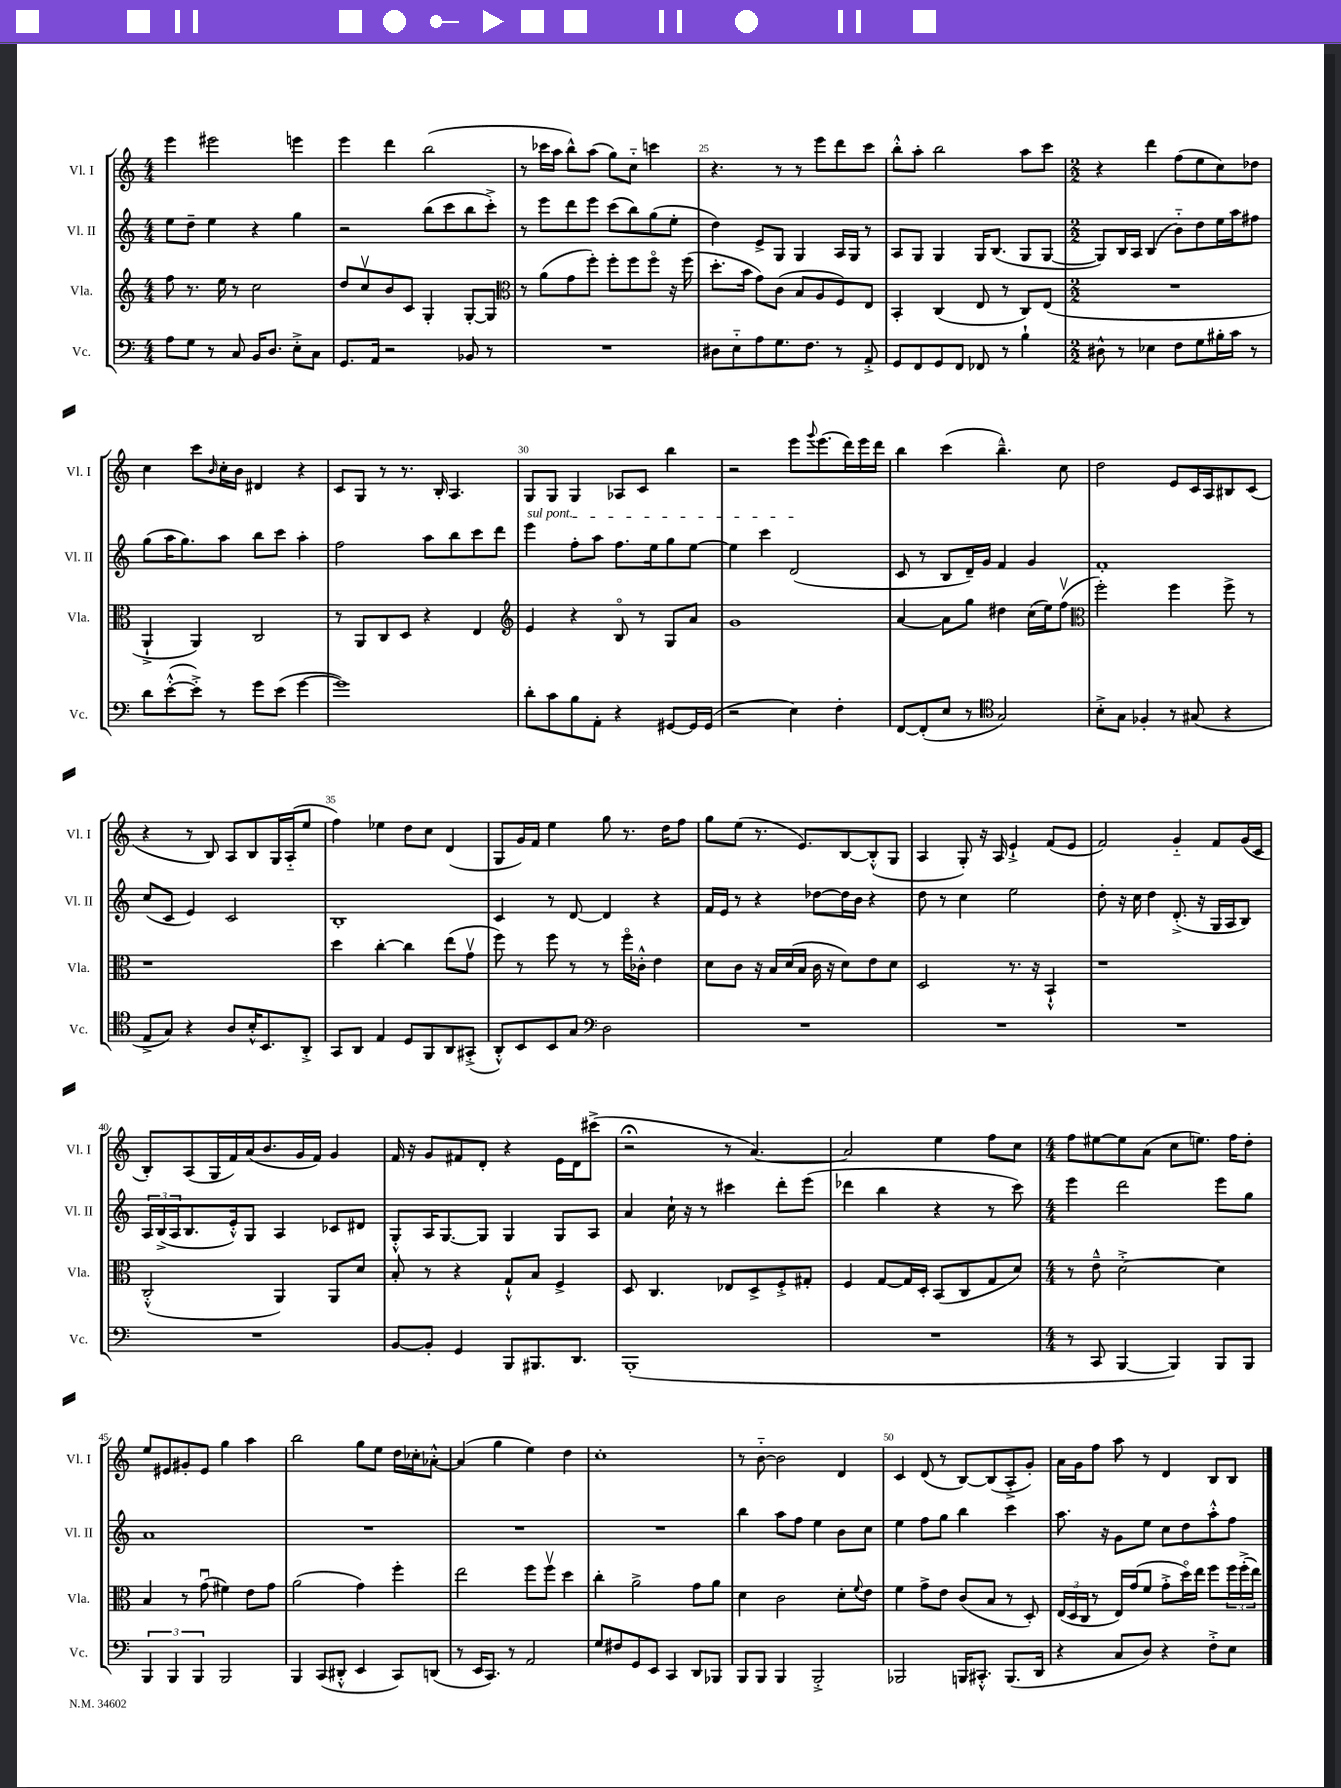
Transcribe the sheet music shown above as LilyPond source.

<<
\new StaffGroup <<
\new Staff = "s0" \with { instrumentName = "Vl. I" shortInstrumentName = "Vl. I" } {
    \clef treble \key c \major \numericTimeSignature \time 4/4
    e'''4 eis'''2 e'''4 |
    e'''4 d'''4 b''2( |
    r8 ces'''16 a''16 b''8-^) a''8( g''8) c''8-_ c'''4 |
    r4. r8 r8 e'''8 d'''8 c'''8 |
    b''8-.-^ a''8-. b''2 a''8 c'''8 |
    \numericTimeSignature \time 2/2 r4 d'''4 f''8( e''8 c''8) des''8 |
    c''4 c'''8 \grace { b'16 } c''16-. b'16 dis'4 r4 |
    c'8 g8 r8 r8. b16-. a4. |
    g8 g8 g4 aes8 c'8 b''4 |
    r2 e'''8 \appoggiatura { g'''8 } e'''8.( d'''16) e'''16 d'''16 |
    b''4 c'''4( b''4.---^) c''8 |
    d''2 e'8 c'16 a16 bis8 c'8( |
    r4 r8 b8) a8 b8 g16 a16-_( e''8 |
    f''4) ees''4 d''8 c''8 d'4( |
    g8 g'16) f'16 e''4 g''8 r8. d''16 f''8 |
    g''8 e''8( r8. e'8.) b8~ b8-.-^( g8 |
    a4 g8-.) r16 a16 e'4-!-> f'8( e'8 |
    f'2) g'4-_ f'8 g'16( c'16 |
    b8-.) a8( g16 f'16) a'16( b'8. g'16 f'16) g'4 |
    f'16 r16 g'8 fis'8 d'8-. r4 e'16 d'16 cis'''8->( |
    r2\fermata r8 a'4.~) |
    a'2 e''4 f''8 c''8 |
    \numericTimeSignature \time 4/4 f''8 eis''8~ eis''8 a'8( c''8 e''8.) f''16 d''8-. |
    e''8 eis'8 gis'8-. eis'8 g''4 a''4 |
    b''2 g''8 e''8 d''16 ces''16-. aes'8~-.-^ |
    aes'4( g''4 e''4) d''4 |
    c''1-. |
    r8 b'8~-_ b'2 d'4 |
    c'4 d'8( r8 b8~) b8( a8-.-> g'8-.) |
    a'16 g'16 f''8 a''8 r8 d'4 b8 b8 \bar "|." |
}
\new Staff = "s1" \with { instrumentName = "Vl. II" shortInstrumentName = "Vl. II" } {
    \clef treble \key c \major \numericTimeSignature \time 4/4
    e''8 d''8-- e''4 r4 g''4 |
    r2 b''8( c'''8 b''8 c'''8-.->) |
    r8 e'''8 d'''8 e'''8 c'''8( b''8) g''8( e''8-. |
    d''4) e'8-> g8 g4 a16 g16 r8 |
    a8 g8 g4 g16 b8.( g8 g8~ |
    \numericTimeSignature \time 2/2 g8) b16 a16 b4( b'8-_) d''8 e''16 a''16 fis''8 |
    g''8( a''16 g''8.) a''8 b''8 c'''8 a''4-. |
    f''2 a''8 b''8 c'''8 d'''8 |
    \once \override TextSpanner.bound-details.left.text = \markup { \italic "sul pont." } e'''4\startTextSpan f''8-. a''8 f''8. e''16 g''8 e''8~ |
    e''4 c'''4 d'2\stopTextSpan( |
    c'8 r8 b8 d'16--) g'16 f'4 g'4 |
    f'1-. |
    c''8( c'8 e'4) c'2 |
    b1-. |
    c'4 r8 d'8~ d'4 r4 |
    f'16 e'16 r8 r4 des''8~ des''16 b'16 r4 |
    d''8 r8 c''4 e''2 |
    d''8-. r16 c''16 d''4 d'8.-.->( r16 g16 a16 b8) |
    \tuplet 3/2 { a16 b16->( a16 } b8. e'16-.-^) g8 a4 ces'8 dis'8 |
    g8-.-^ a16 g8.~ g8 g4 g8 a8 |
    a'4 c''16-! r16 r8 cis'''4 d'''8-. e'''8( |
    des'''4 b''4 r4 r8 c'''8) |
    \numericTimeSignature \time 4/4 e'''4 d'''2 e'''8 g''8 |
    a'1 |
    R1 |
    R1 |
    R1 |
    b''4 a''8 f''8 e''4 b'8 c''8 |
    e''4 f''8 g''8 b''4 c'''4 |
    a''8. r16 g'8 e''8 c''8 d''8 a''8-.-^ f''8 \bar "|." |
}
\new Staff = "s2" \with { instrumentName = "Vla." shortInstrumentName = "Vla." } {
    \clef treble \key c \major \numericTimeSignature \time 4/4
    f''8 r8. e''16 r8 c''2 |
    d''8 c''8\upbow b'8 c'8 g4-. g8~-. g8 |
    \clef alto r8 a'8( g'8 f''8-.) f''8-. f''8 f''8\flageolet r16 f''16( |
    d''8.-. b'16 g'8) c'8( b8 a8 f8) e8 |
    b,4-. c4( e8 r8 c8) e8( |
    \numericTimeSignature \time 2/2 R1 |
    a,4-!-> a,4) c2 |
    r8 a,8 c8 d8 r4 e4 |
    \clef treble e'4 r4 b8\flageolet r8 g8 a'8 |
    g'1 |
    a'4~ a'8 g''8 dis''4 c''16( e''16) f''8\upbow( |
    \clef alto f''2-.) f''4 f''8-> r8 |
    r1 |
    d''4 c''4~-. c''4 e''8( g'8\upbow |
    f''8) r8 f''8 r8 r8 f''16\flageolet ces'16-.-^ e'4 |
    d'8 c'8 r16 b16 d'16( b16 c'16 r16 d'8) e'8 d'8 |
    d2 r8. r16 b,4-!-^ |
    r1 |
    c2-.-^( a,4) a,8 d'8 |
    b8-. r8 r4 g8-!-^ b8 f4-> |
    d8 c4. ees8 d8-> f8-.-> gis8-. |
    f4 g8~ g16 d16-. b,8( c8 g8 d'8) |
    \numericTimeSignature \time 4/4 r8 e'8---^ d'2~-.-> d'4 |
    b4 r8 g'8\downbow( fis'4) e'8 g'8 |
    a'2( g'4) f''4-. |
    e''2 f''8 f''8\upbow d''4 |
    c''4-. a'2-> g'8 a'8 |
    d'4 c'2 d'8-. \appoggiatura { f'8 } e'8 |
    f'4 g'8-> e'8 c'8( b8 r8 d8-.) |
    \tuplet 3/2 { e16( d16 c16 } r8 e16) g'16( f'8 g'8-.-> d''16\flageolet) e''16 f''8 \tuplet 3/2 { f''16 f''16-.->( e''16) } \bar "|." |
}
\new Staff = "s3" \with { instrumentName = "Vc." shortInstrumentName = "Vc." } {
    \clef bass \key c \major \numericTimeSignature \time 4/4
    a8 g8 r8 c8 b,16 d8. e8-.-> c8 |
    g,8. a,16 r2 bes,8 r8 |
    R1 |
    dis8 e8-_ a8 g8. f8. r8 a,8-.-> |
    g,8 f,8 g,8 f,8 fes,8 r8 b4-! |
    \numericTimeSignature \time 2/2 dis8-^ r8 ees4 f8 g8 bis16-. c'16 r8 |
    d'8 e'8~-.-^( e'8-.->) r8 g'8 e'8( g'4~ |
    g'1) |
    d'8-. c'8 b8 a,8-. r4 gis,8~ gis,16 gis,16( |
    r2 e4) f4-. |
    f,8~ f,8-.( e8 r8 \clef tenor g2) |
    b8-.-> g8 fes4-. r8 gis8( r4 |
    e8-> g8) r4 a8 b16-.-^ b,8. a,8-.-> |
    g,8 a,8 e4 d8 f,8 a,8 gis,8-.->( |
    a,8-.-^) b,8 b,8 g8 \clef bass d2 |
    R1 |
    R1 |
    R1 |
    R1 |
    b,8~ b,8-. g,4 b,,8 bis,,8. d,8. |
    b,,1-.( |
    R1 |
    \numericTimeSignature \time 4/4 r8 c,8 b,,4~ b,,4) b,,8 b,,8 |
    \tuplet 3/2 { b,,4 b,,4 b,,4 } b,,2 |
    b,,4 c,8( dis,8-.-^ e,4 c,8) d,8( |
    r8 e,16 c,8.) r8 a,2 |
    g8 fis8 g,8 e,8 c,4 d,8 bes,,8 |
    b,,8 b,,8 b,,4 b,,2-.-> |
    bes,,2 b,,16 cis,8.-.-^ b,,8.( d,16 |
    r4 c8 d8) r4 f8-.-> e8 \bar "|." |
}
>>
>>
\layout { \context { \Score currentBarNumber = #22 \override BarNumber.break-visibility = ##(#f #t #t) barNumberVisibility = #(every-nth-bar-number-visible 5) } }
